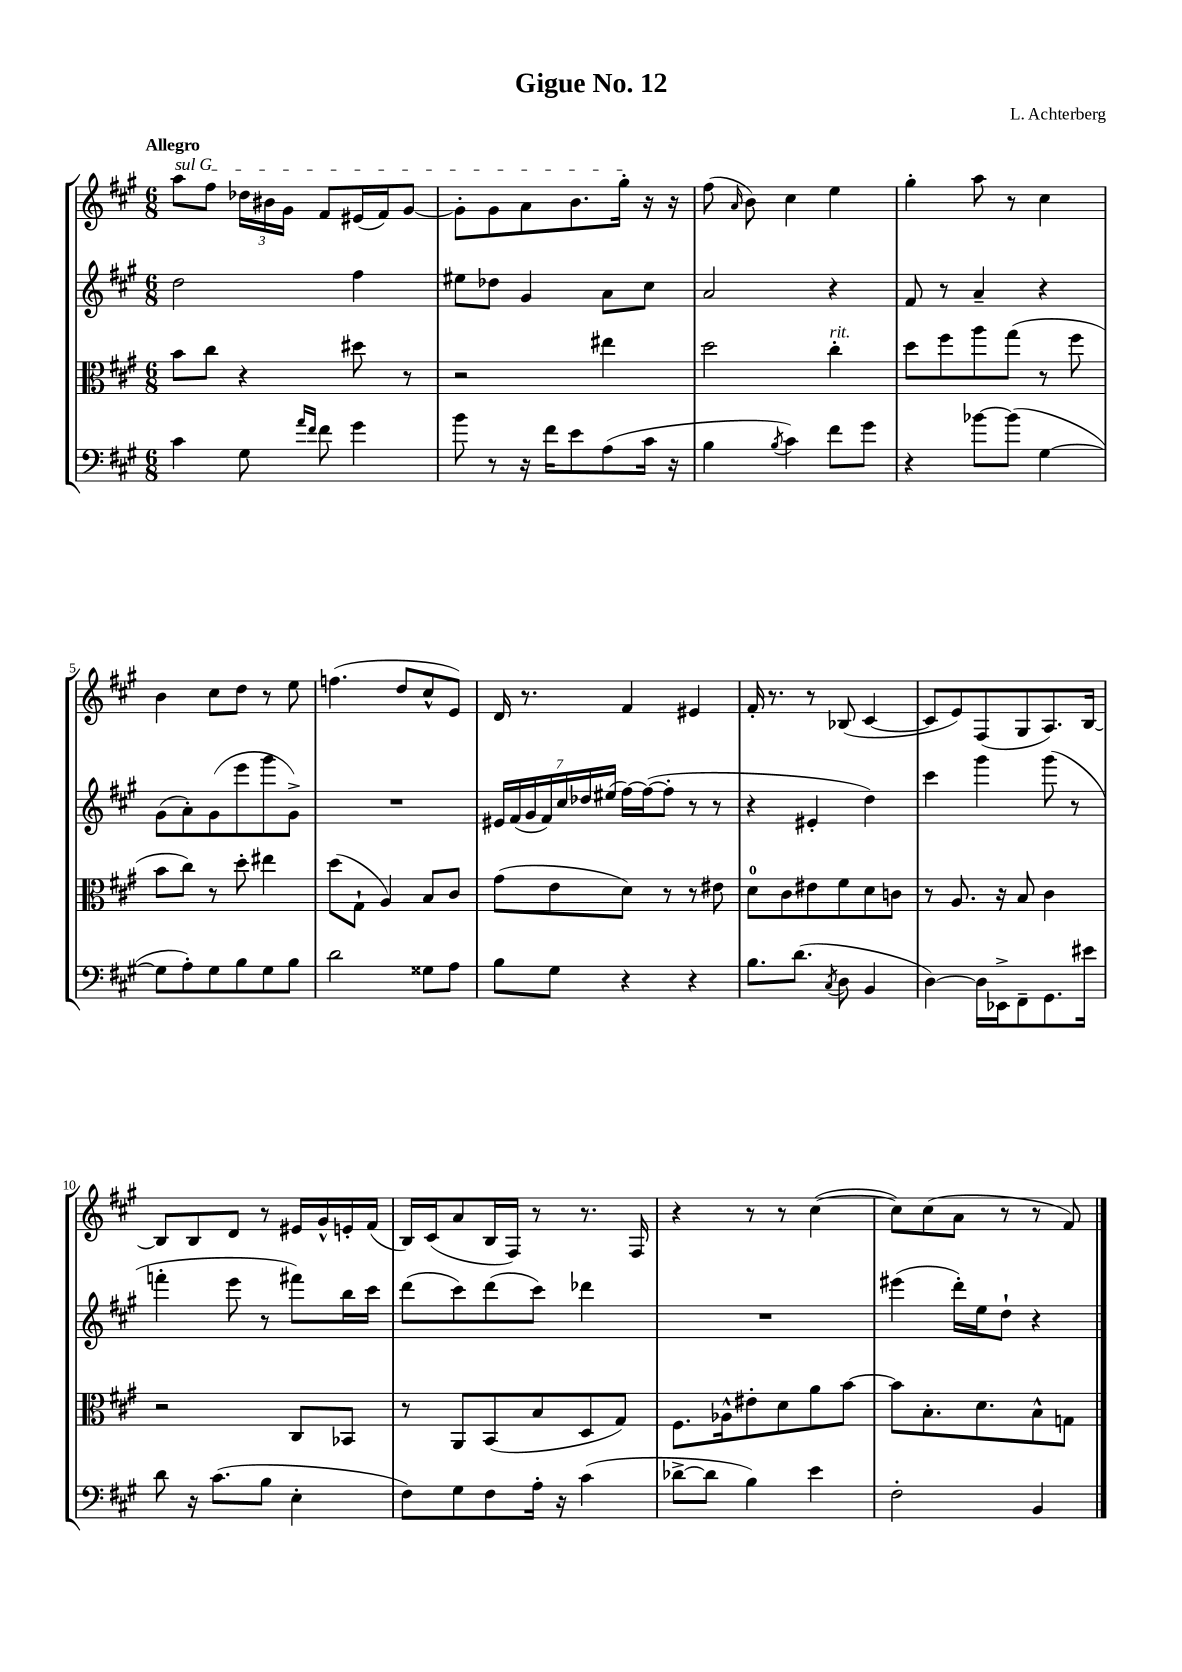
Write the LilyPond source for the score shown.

\header { title = "Gigue No. 12" composer = "L. Achterberg" }
<<
\new StaffGroup <<
\new Staff = "s0" {
    \clef treble \key a \major \numericTimeSignature \time 6/8 \tempo "Allegro"
    \autoBeamOff \once \override TextSpanner.bound-details.left.text = \markup { \italic "sul G" } a''8[\startTextSpan fis''8] \tuplet 3/2 { des''16[ bis'16 gis'16] } fis'8[ eis'16( fis'16) gis'8]~ |
    gis'8[-. gis'8 a'8 b'8. gis''16]-.\stopTextSpan r16 r16 |
    fis''8( \grace { a'16 } b'8) cis''4 e''4 |
    gis''4-. a''8 r8 cis''4 |
    b'4 cis''8[ d''8] r8 e''8 |
    f''4.( d''8[ cis''8-^ e'8]) |
    d'16 r8. fis'4 eis'4 |
    fis'16-. r8. r8 bes8( cis'4~ |
    cis'8[ e'8) fis8( gis8 a8.) b16]~ |
    b8[ b8 d'8] r8 eis'16[ gis'16-^ e'16-. fis'16]( |
    b16[) cis'16( a'8 b16 fis16]) r8 r8. fis16 |
    r4 r8 r8 cis''4~( |
    cis''8[) cis''8( a'8] r8 r8 fis'8) \bar "|." |
}
\new Staff = "s1" {
    \clef treble \key a \major \numericTimeSignature \time 6/8
    \autoBeamOff d''2 fis''4 |
    eis''8[ des''8] gis'4 a'8[ cis''8] |
    a'2 r4 |
    fis'8 r8 a'4-- r4 |
    gis'8[( a'8-.) gis'8( e'''8 gis'''8 gis'8]->) |
    R2. |
    \tuplet 7/4 { eis'16[ fis'16( gis'16 fis'16) cis''16 des''16 eis''16]( } fis''16[~) fis''16~( fis''8]-. r8 r8 |
    r4 eis'4-. d''4) |
    cis'''4 gis'''4 gis'''8( r8 |
    f'''4-. e'''8 r8 fis'''8[) b''16 cis'''16] |
    d'''8[( cis'''8) d'''8( cis'''8]) des'''4 |
    R2. |
    eis'''4( d'''16[-.) e''16 d''8]-! r4 \bar "|." |
}
\new Staff = "s2" {
    \clef alto \key a \major \numericTimeSignature \time 6/8
    \autoBeamOff b'8[ cis''8] r4 dis''8 r8 |
    r2 eis''4 |
    d''2 cis''4-.^\markup { \italic "rit." } |
    d''8[ fis''8 a''8 gis''8]( r8 fis''8 |
    b'8[ cis''8]) r8 d''8-. eis''4 |
    d''8[( gis8]-! a4) b8[ cis'8] |
    gis'8[( e'8 d'8]) r8 r8 eis'8 |
    d'8[-0 cis'8 eis'8 fis'8 d'8 c'8] |
    r8 a8. r16 b8 cis'4 |
    r2 cis8[ bes,8] |
    r8 a,8[ b,8( b8 d8 gis8]) |
    fis8.[ aes16-^ eis'8-. d'8 a'8 b'8]~ |
    b'8[ b8.-. d'8. b8-^ g8] \bar "|." |
}
\new Staff = "s3" {
    \clef bass \key a \major \numericTimeSignature \time 6/8
    \autoBeamOff cis'4 gis8 \grace { a'16[ fis'16] } fis'8 gis'4 |
    b'8 r8 r16 fis'16[ e'8 a8( cis'16] r16 |
    b4 \acciaccatura { b8 } cis'4) fis'8[ gis'8] |
    r4 bes'8[~ bes'8]( gis4~ |
    gis8[ a8-.) gis8 b8 gis8 b8] |
    d'2 gisis8[ a8] |
    b8[ gis8] r4 r4 |
    b8.[ d'8.]( \acciaccatura { cis8 } d8 b,4 |
    d4~) d16[ ees,16-> fis,8-- gis,8. eis'16] |
    d'8 r16 cis'8.[( b8] e4-. |
    fis8[) gis8 fis8 a16]-. r16 cis'4( |
    des'8[~-> des'8] b4) e'4 |
    fis2-. b,4 \bar "|." |
}
>>
>>
